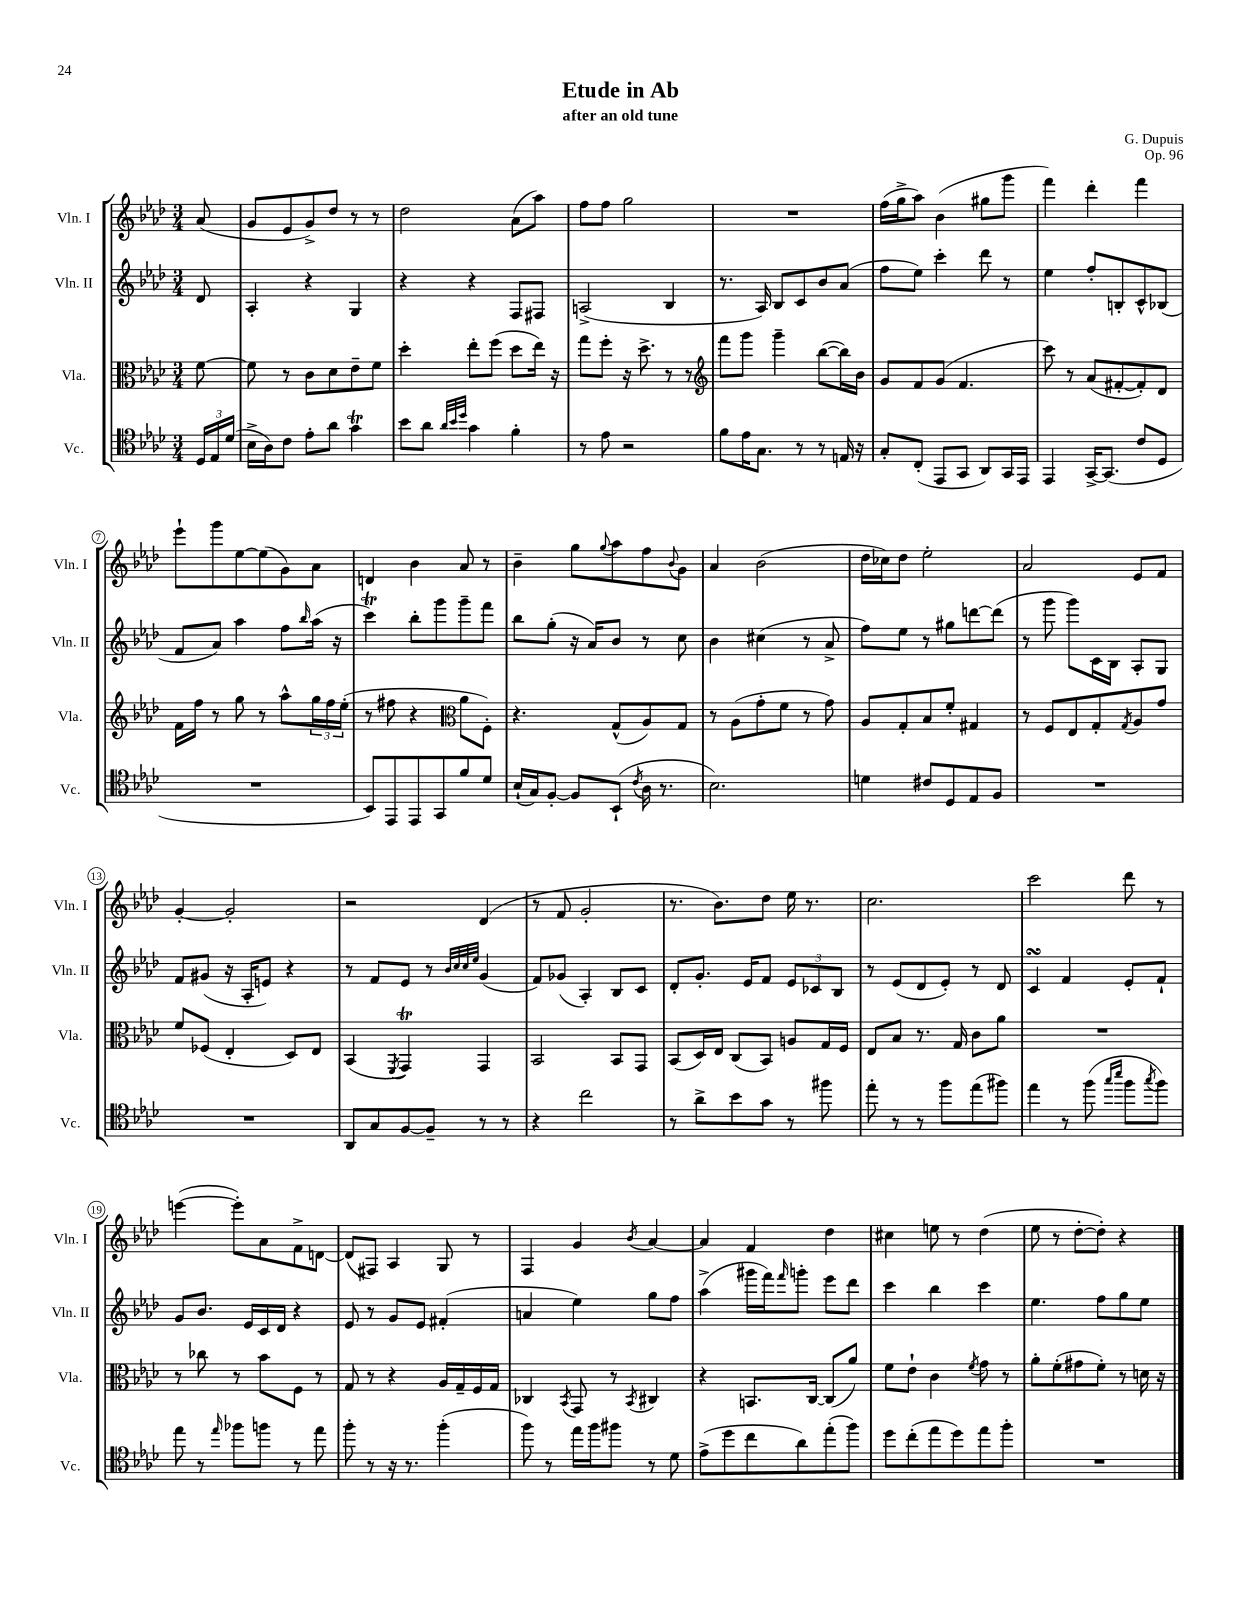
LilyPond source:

\header { title = "Etude in Ab" composer = "G. Dupuis" subtitle = "after an old tune" opus = "Op. 96" }
<<
\new StaffGroup <<
\new Staff = "s0" \with { instrumentName = "Vln. I" shortInstrumentName = "Vln. I" } {
    \clef treble \key aes \major \numericTimeSignature \time 3/4 \partial 8
    aes'8( |
    g'8 ees'8 g'8->) des''8 r8 r8 |
    des''2 aes'8( aes''8) |
    f''8 f''8 g''2 |
    R2. |
    f''16( g''16-> aes''8) bes'4( gis''8 g'''8 |
    f'''4) des'''4-. f'''4 |
    ees'''8-! g'''8 ees''8~ ees''8( g'8) aes'8 |
    d'4 bes'4 aes'8 r8 |
    bes'4-- g''8 \appoggiatura { g''8 } aes''8 f''8 \appoggiatura { bes'8 } g'8 |
    aes'4 bes'2( |
    des''16 ces''16) des''8 ees''2-. |
    aes'2 ees'8 f'8 |
    g'4~-. g'2-. |
    r2 des'4( |
    r8 f'8 g'2-. |
    r8. bes'8.) des''8 ees''16 r8. |
    c''2. |
    c'''2 des'''8 r8 |
    e'''4~( e'''8-.) aes'8 f'8-> d'8~ |
    d'8( fis8) aes4 g8 r8 |
    f4 g'4 \acciaccatura { bes'8 } aes'4~ |
    aes'4 f'4 des''4 |
    cis''4 e''8 r8 des''4( |
    ees''8 r8 des''8~-. des''8-.) r4 \bar "|." |
}
\new Staff = "s1" \with { instrumentName = "Vln. II" shortInstrumentName = "Vln. II" } {
    \clef treble \key aes \major \numericTimeSignature \time 3/4 \partial 8
    des'8 |
    aes4-. r4 g4 |
    r4 r4 f8 fis8 |
    a2->( bes4 |
    r8. aes16) bes8 c'8 bes'8 aes'8( |
    f''8 ees''8) c'''4-. des'''8 r8 |
    ees''4 f''8-. b8-. c'8-^ bes8( |
    f'8 aes'8) aes''4 f''8 \grace { bes''16 } aes''16( r16 |
    c'''4\trill) bes''8-. g'''8 g'''8-- f'''8 |
    bes''8 g''8-.( r16 aes'16) bes'8 r8 c''8 |
    bes'4 cis''4( r8 aes'8-> |
    f''8) ees''8 r8 gis''8 d'''8~ d'''8( |
    r8 g'''8 g'''8) c'16 bes16 aes8-. g8 |
    f'8 gis'8( r16 aes16-. e'8) r4 |
    r8 f'8 ees'8 r8 \grace { bes'32 c''32 c''32 ees''32 } g'4( |
    f'8) ges'8( aes4-.) bes8 c'8 |
    des'8-. g'8.-. ees'16 f'8 \tuplet 3/2 { ees'8 ces'8 bes8 } |
    r8 ees'8( des'8 ees'8-.) r8 des'8 |
    c'4\turn f'4 ees'8-. f'8-! |
    g'8 bes'8. ees'16 c'16 des'16 r4 |
    ees'8 r8 g'8 ees'8 fis'4-.( |
    a'4 ees''4) g''8 f''8 |
    aes''4->( gis'''16 f'''16) \grace { f'''16 } g'''8-. ees'''8 des'''8 |
    c'''4 bes''4 c'''4 |
    ees''4. f''8 g''8 ees''8 \bar "|." |
}
\new Staff = "s2" \with { instrumentName = "Vla." shortInstrumentName = "Vla." } {
    \clef alto \key aes \major \numericTimeSignature \time 3/4 \partial 8
    f'8~ |
    f'8 r8 c'8 des'8 ees'8-- f'8 |
    des''4-. ees''8-. f''8( des''8 ees''16) r16 |
    g''8 f''8-. r16 des''8.-> r8 r8 |
    \clef treble f'''8 g'''8 g'''4-- bes''8~( bes''16) bes'16 |
    g'8 f'8 g'8( f'4. |
    c'''8) r8 aes'8( fis'8~-. fis'8-.) des'8 |
    f'16 f''16 r8 g''8 r8 aes''8-^ \tuplet 3/2 { g''16 f''16 ees''16-.( } |
    r8 fis''8 r4 \clef alto aes'8 f8-.) |
    r4. g8-^( aes8) g8 |
    r8 aes8( g'8-. f'8 r8 g'8) |
    aes8 g8-. bes8 f'8-. gis4 |
    r8 f8 ees8 g8-. \acciaccatura { g8 } aes8 g'8 |
    f'8 fes8( ees4-. des8) ees8 |
    bes,4( \acciaccatura { f,8 } g,4\trill) g,4 |
    bes,2 bes,8 g,8 |
    bes,8( des16) ees16 c8( bes,8) a8 g16 f16 |
    ees8 bes8 r8. g16 c'8 aes'8 |
    R2. |
    r8 ces''8 r8 bes'8 f8 r8 |
    g8 r8 r4 aes16 g16-- f16 g16 |
    ces4 \acciaccatura { bes,8 } g,8 r8 \acciaccatura { bes,8 } cis4 |
    r4 b,8. c16~ c8( aes'8) |
    f'8 ees'8-! c'4 \acciaccatura { f'8 } g'8 r8 |
    aes'8-. f'8-.( gis'8 f'8-.) r8 d'16 r16 \bar "|." |
}
\new Staff = "s3" \with { instrumentName = "Vc." shortInstrumentName = "Vc." } {
    \clef tenor \key aes \major \numericTimeSignature \time 3/4 \partial 8
    \tuplet 3/2 { des16 ees16 des'16( } |
    bes16-> aes16) c'8 ees'8-. aes'8 g'4\trill |
    bes'8 aes'8 \grace { aes'32 bes'32 des''32 } g'4 f'4-. |
    r8 ees'8 r2 |
    f'8 ees'16 g8. r8 r8 e16 r16 |
    g8-. c8-.( ees,8 g,8 aes,8) g,16 ees,16 |
    ees,4 g,16~-> g,8.( c'8 des8 |
    R2. |
    bes,8) ees,8 ees,8 g,8 f'8 des'8 |
    bes16-!( g16) f8~-. f8 bes,8-!( \acciaccatura { c'8 } aes16 r8. |
    bes2.) |
    d'4 cis'8 des8 ees8 f8 |
    R2. |
    R2. |
    aes,8 g8 f8~ f8-- r8 r8 |
    r4 c''2 |
    r8 aes'8-> bes'8 g'8 r8 fis''8 |
    ees''8-. r8 r8 f''8 ees''8( fis''8) |
    ees''4 r8 f''8( \grace { g''16 bes''16 } f''8 \acciaccatura { g''8 } f''8) |
    ees''8 r8 \grace { ees''16 } fes''8 f''8 r8 ees''8 |
    f''8-. r8 r16 r8. f''4-.( |
    f''8) r8 ees''16 f''16 fis''8 r8 des'8 |
    ees'8->( des''8 c''8 aes'8) ees''8-.( f''8) |
    des''8 c''8-.( ees''8 des''8) ees''8 f''8-. |
    R2. \bar "|." |
}
>>
>>
\layout { \context { \Score \override BarNumber.stencil = #(make-stencil-circler 0.1 0.3 ly:text-interface::print) } }
